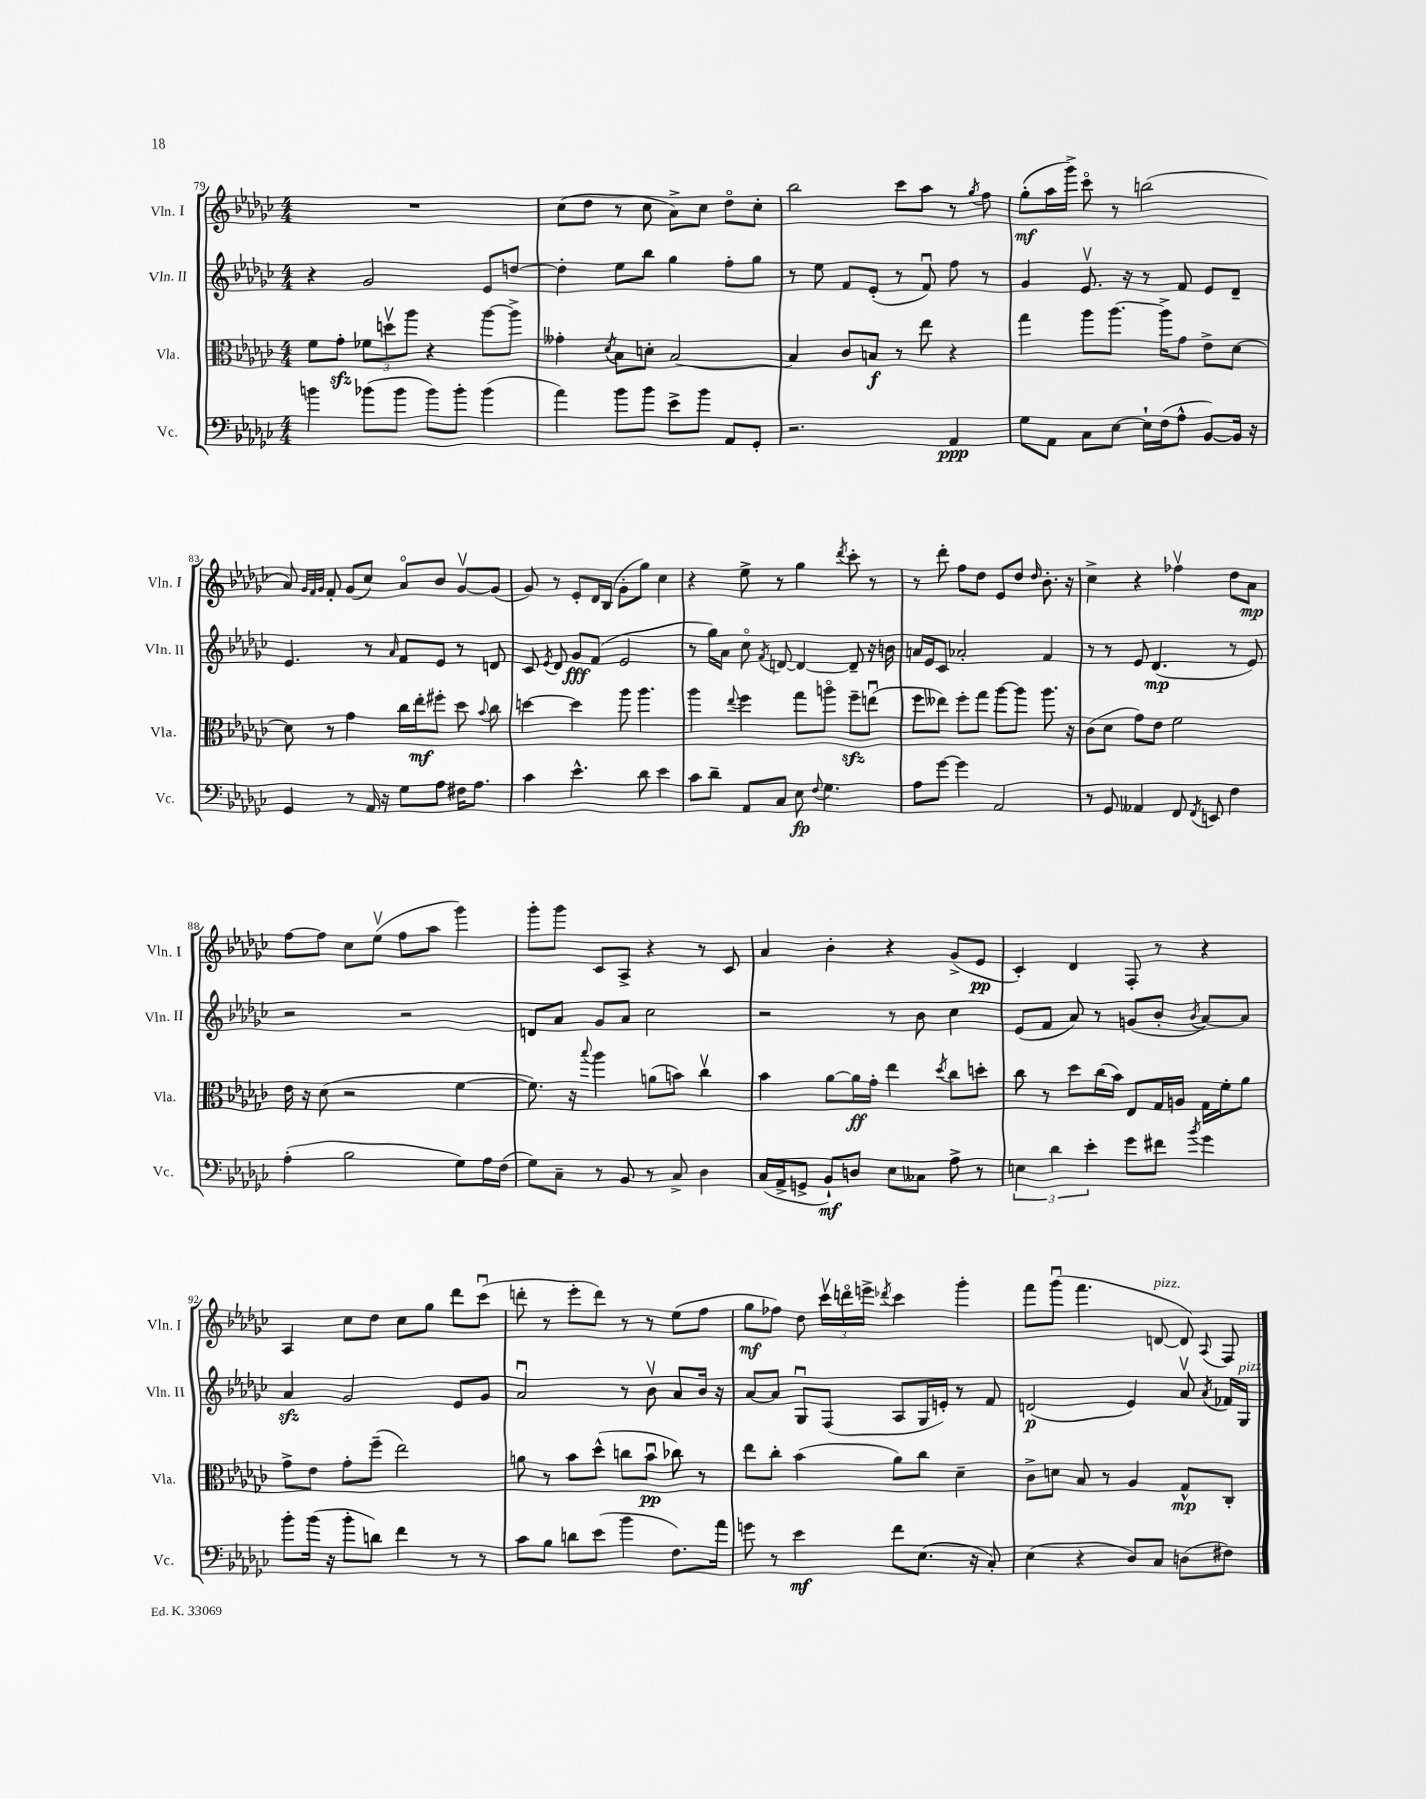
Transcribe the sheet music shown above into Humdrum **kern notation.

**kern	**kern	**kern	**kern
*staff4	*staff3	*staff2	*staff1
*clefF4	*clefC3	*clefG2	*clefG2
*k[b-e-a-d-g-c-]	*k[b-e-a-d-g-c-]	*k[b-e-a-d-g-c-]	*k[b-e-a-d-g-c-]
*M4/4	*M4/4	*M4/4	*M4/4
4b	8f	4r	1r
.	8g-'	.	.
(8b-	12f-	2g-	.
.	12ddv	.	.
8b-	.	.	.
.	12aa-	.	.
8b-)	4r	.	.
8b-'	.	.	.
(4b-	[8aa-	8e-	.
.	8aa-^]	[8dd	.
=	=	=	=
4a-)	4g--'	4dd']	(8cc-
.	.	.	8dd-
.	8qd-	.	.
8b-	8B-	8ee-	8r
8b-	8d'	8bb-	8cc-
8e-^	[2B-	4gg-	8a-^)
8b-	.	.	8cc-
8AA-	.	8ff'	8dd-o
8GG-'	.	8gg-	8cc-'
=	=	=	=
2.r	4B-]	8r	2bb-
.	.	8ee-	.
.	8c-	8f	.
.	8B	(8e-'	.
.	8r	8r	8ccc-
.	8ee-	8fu)	8aa-
4AA-	4r	8ff	8r
.	.	.	8qgg-
.	.	8r	8ff
=	=	=	=
8G-	4gg-	4g-	(8gg-'
8AA-	.	.	16aa-
.	.	.	16ggg-^)
8C-	8aa-	8.e-v	8ccc-o
[8E-	[8.aa-	.	8r
.	.	16r	.
16E-`]	.	8r	(2bb
(16F	16aa-^]	.	.
8A-^^	8g-	8f	.
[8BB-)	8e-^	8e-	.
16BB-]	[8d-	8d-~	.
16r	.	.	.
=	=	=	=
4GG-	8d-]	4.e-	8a-)
.	.	.	32qqg-
.	.	.	32qqf
.	.	.	32qqg-
.	8r	.	8f'
8r	4g-	.	(8g-
16AA-	.	8r	8cc-)
16r	.	.	.
.	.	16qqa-	.
8G-	16cc-	8f	8a-o
.	16ee-'	.	.
8A-	8ff#'	8e-	8b-
16F#	8dd-	8r	[8g-v
8.A-	.	.	.
.	8qqb-	.	.
.	8cc-	8d	(8g-]
=	=	=	=
4c-	[4dd	8c-	8g-)
.	.	8qe-	.
.	.	8d-	8r
4.e-^^	4dd]	8g-	8e-'
.	.	(8f	16d-
.	.	.	(16B-
.	8aa-	2e-	8g-'
8d-	4.aa-	.	8gg-)
4e-	.	.	4cc-
=	=	=	=
8c-	4aa-	8r	4r
8d-~	.	16gg-)	.
.	.	16a-	.
.	8qqee-	.	.
8AA-	4ff	8cc-o	8ee-^
.	.	8qf	.
8C-	.	[8d	8r
8E-	8gg-	4d_	4gg-
8qqF	.	.	.
4.G-	8aao	.	.
.	.	.	8qddd-
.	8ff~	8d~]	8ccc-'
.	(8eeu	16r	8r
.	.	16b	.
=	=	=	=
8A-	8ff	16a	8r
.	.	16e-	.
[8g-	8ee--)	8c-	8ddd-'
4g-]	8ff'	2a-'	8ff
.	8gg-	.	8dd-
2AA-	[8aa-	.	8e-
.	8aa-]	.	8dd-
.	.	.	16qqdd-
.	8.aa-	4f	8.b-'
.	16r	.	16r
=	=	=	=
8r	(8c-	8r	4cc-^
8GG-	8d-	8r	.
4AA--	8g-)	8e-	4r
.	8e-	(4.d-	.
8FF	2f	.	4ff-v
8qFF	.	.	.
8EE	.	.	.
4F	.	8r	8dd-
.	.	8e-)	8a-
=	=	=	=
(4A-'	16e-	2r	[8ff
.	16r	.	.
.	(8d-	.	8ff]
2B-	2r	.	8cc-
.	.	.	(8ee-v
.	.	2r	8ff
.	.	.	8aa-
8G-)	[4f	.	4ggg-)
16A-	.	.	.
(16F	.	.	.
=	=	=	=
8G-)	8.f])	8d	8ggg-'
8C-~	.	8a-	8ggg-
.	16r	.	.
.	8qqbb-	.	.
8r	4aa-	8g-	8c-
8BB-	.	8a-	8A-^
8r	(8a	2cc-	4r
8C-^	8b)	.	.
4D-	4cc-v	.	8r
.	.	.	8c-
=	=	=	=
(16C-	4b-	2r	4a-
16AA-^	.	.	.
8GG^	.	.	.
8BB-`)	[8a-	.	4b-'
8D	16a-]	.	.
.	16g-'	.	.
8E-	4ee-	8r	4r
8C--	.	8b-	.
.	8qdd-	.	.
8A-^	8cc-	4cc-	(8g-^
8r	8dd'	.	8e-
=	=	=	=
6E	8cc-	(8e-	4c-')
.	8r	8f	.
6d-	.	.	.
.	8dd-	8a-)	4d-
6e-'	.	.	.
.	(16cc-	8r	.
.	16b-)	.	.
8g-	8E-	(8g	8F'
8f#	16G-	8b-'	8r
.	16A	.	.
8qb-	.	8qb-	.
4g-	16G-	[8a-)	4r
.	16f'	.	.
.	8a-	8a-]	.
=	=	=	=
8b-'	8g-^	4a-	4A-
(16b-	8e-	.	.
16r	.	.	.
8b-'	8g-'	2g-	8cc-
8d)	(8ff~	.	8dd-
4f	2ee-)	.	8cc-
.	.	.	8gg-
8r	.	8e-	8ddd-
8r	.	8g-	(8ccc-u
=	=	=	=
8c-	8a	2a-u	8ddd'
8B-	8r	.	8r
8d	8b-	.	8eee-'
(8e-	(8dd-^^	.	8ddd)
4b-	8cc	8r	8r
.	8b-u	8b-v	8r
8.F)	8cc-)	8a-	(8ee-
.	8r	16b-	8ff
16a-	.	16r	.
=	=	=	=
8g	8ee-	[8a-	8gg-
8r	8cc-'	8a-]	8ff-)
4e-	(4b-	8G-u	8dd-
.	.	(8F	24ccc-v
.	.	.	24dddo
.	.	.	24eee^
.	.	.	8qddd-
8f	8a-)	8A-	4ccc-
(8.E-	8cc-	16G-	.
.	.	16e')	.
.	4d-~	8r	4ggg-'
16r	.	.	.
8C-')	.	8f	.
=	=	=	=
(4E-	8c-^	(2d	8fff
.	8d	.	(8ggg-u
4r	8B-	.	4.fff
.	8r	.	.
8D-)	4A-	4e-)	.
8C-	.	.	[8d
(8D	8G-^^	8a-v	8d])
.	.	8qa-	8qqA-
8F#)	8C-'	16f-	8F
.	.	16G-	.
==	==	==	==
*-	*-	*-	*-
